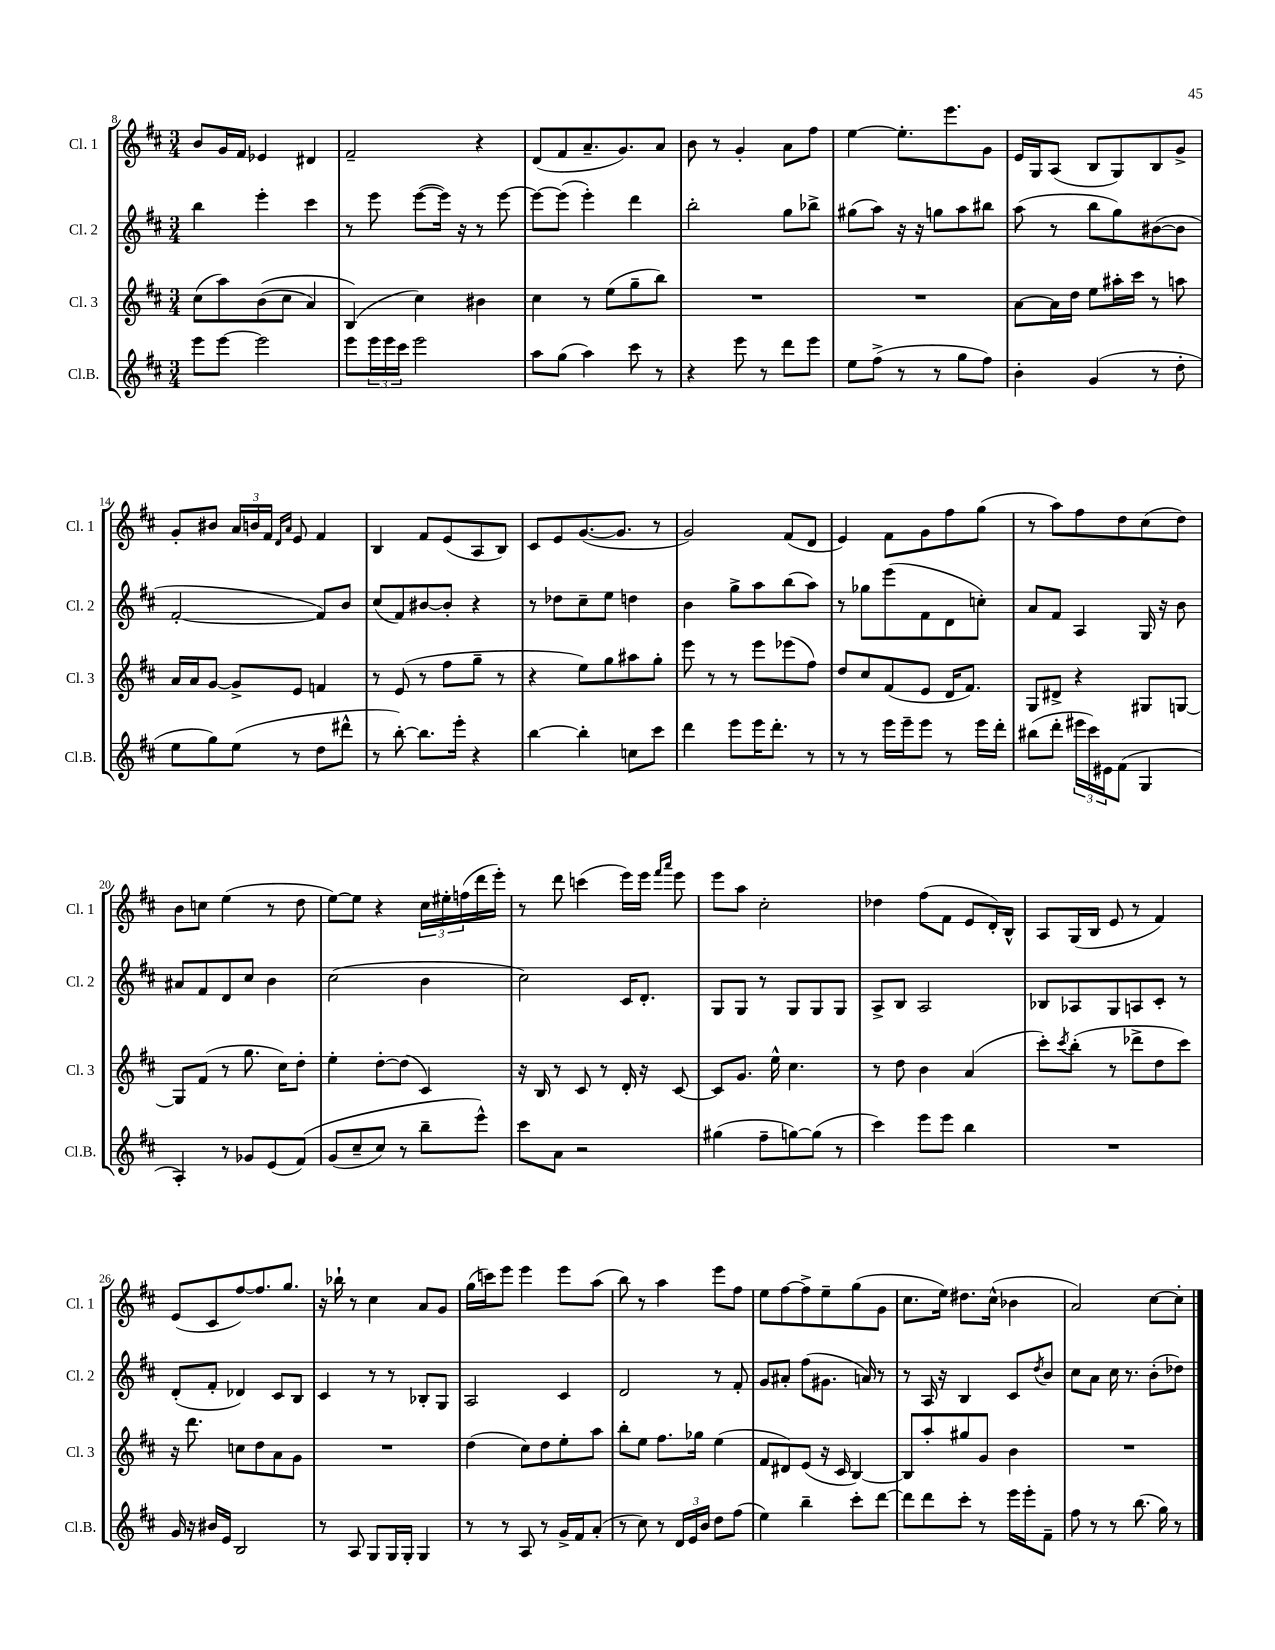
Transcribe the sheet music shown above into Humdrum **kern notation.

**kern	**kern	**kern	**kern
*part4	*part3	*part2	*part1
*staff4	*staff3	*staff2	*staff1
*I"Cl.B.	*I"Cl. 3	*I"Cl. 2	*I"Cl. 1
*I'Cl.B.	*I'Cl. 3	*I'Cl. 2	*I'Cl. 1
*clefG2	*clefG2	*clefG2	*clefG2
*k[f#c#]	*k[f#c#]	*k[f#c#]	*k[f#c#]
*M3/4	*M3/4	*M3/4	*M3/4
=8	=8	=8	=8
8eee\L	(8cc#\L	4bb\	8b/L
[8eee\J	8aa\)	.	16g/L
.	.	.	16f#/JJ
2eee\]	((8b\	4eee'\	4e-X/
.	8cc#\J	.	.
.	4a/)	4ccc#\	4d#X/
=9	=9	=9	=9
8eee\L	(4B/)	8r	2f#~/
24eee\L	.	8eee\	.
24eee\	.	.	.
24ccc#\JJ	.	.	.
2eee\	4cc#\)	([8eee\L	.
.	.	16eee\Jk])	.
.	.	16r	.
.	4b#X\	8r	4r
.	.	[8eee\	.
=10	=10	=10	=10
8aa\L	4cc#\	8eee\L_	(8d/L
(8gg\J	.	(8eee\J]	8f#/
4aa\)	8r	4eee'\)	8.a~/
.	(8ee\L	.	.
.	.	.	8.g/)
8ccc#\	8gg~\	4ddd\	.
8r	8bb\J)	.	8a/J
=11	=11	=11	=11
4r	2.r	2bb'\	8b\
.	.	.	8r
8eee\	.	.	4g'/
8r	.	.	.
8ddd\L	.	8gg\L	8a\L
8eee\J	.	8bb-X^\J	8ff#\J
=12	=12	=12	=12
8ee\L	2.r	(8gg#X\L	[4ee\
(8ff#^\J	.	8aa\J)	.
8r	.	16r	8.ee'\L]
.	.	16r	.
8r	.	8ggn\L	.
.	.	.	8.eee\
8gg\L	.	8aa\	.
8ff#\J)	.	8bb#X\J	8g\J
=13	=13	=13	=13
4b'\	[8a\L	(8aa\	16e/LL
.	.	.	16G/J
.	16a\L]	8r	(8A/J
.	16dd\JJ	.	.
(4g/	8ee\L	8bb\L	8B/L
.	16aa#X'\L	8gg\)	8G/)
.	16ccc#\JJ	.	.
8r	8r	([8b#X\	8B/
8dd'\	8aan\	8b#\J]	8g^/J
!!LO:LB:g=z
=14	=14	=14	=14
8ee\L	16a/LL	[2f#'/	8g'/L
.	16a/J	.	.
8gg\)	[8g/J	.	8b#X/J
(8ee\J	8g^/L]	.	24a/LL
.	.	.	24bn/
.	.	.	24f#/JJ
.	.	.	16qqd/LL
.	.	.	16qqa/JJ
8r	8e/J	.	8e/
8dd\L	4fn/	8f#/L])	4f#/
8ddd#X^^\J	.	8b/J	.
=15	=15	=15	=15
8r	8r	(8cc#/L	4B/
[8bb'\)	(8e/	8f#/)	.
8.bb\L]	8r	[8b#X/	8f#/L
.	8ff#\L	8b#'/J]	(8e/
16eee'\Jk	.	.	.
4r	8gg~\J	4r	8A/
.	8r	.	8B/J)
=16	=16	=16	=16
[4bb\	4r	8r	8c#/L
.	.	8dd-X\L	8e/
4bb'\]	8ee\L)	8cc#~\	([8.g/
.	8gg\	8ee\J	.
.	.	.	8.g/J]
8ccn\L	8aa#X\	4ddn\	.
8ccc#\J	8gg'\J	.	8r
=17	=17	=17	=17
4ddd\	8eee\	4b\	2g/)
.	8r	.	.
8eee\L	8r	8gg^\L	.
16eee\K	8eee\L	8aa\	.
8.ddd'\J	.	.	.
.	(8eee-X\	(8bb\	(8f#/L
8r	8ff#\J)	8aa\J)	8d/J
=18	=18	=18	=18
8r	8dd/L	8r	4e/)
8r	8cc#/	8gg-X\L	.
16eee\LL	(8f#/	(8eee\	8f#\L
16eee~\J	.	.	.
8eee\J	8e/J	8f#\	8g\
8r	16d/KL	8d\	8ff#\
.	8.f#/J)	.	.
16eee\LL	.	8ccn'\J)	(8gg\J
16ddd'\JJ	.	.	.
=19	=19	=19	=19
(8bb#X\L	8G/L	8a/L	8r
8ddd'\J	8d#X^/J	8f#/J	8aa\L)
24eee#X\LL	4r	4A/	8ff#\
24ccc#\)	.	.	.
24e#X\J	.	.	.
(8f#\J	.	.	8dd\
4G/	8G#X/L	16G/	(8cc#\
.	.	16r	.
.	[8Gn/J	8b\	8dd\J)
!!LO:LB:g=z
=20	=20	=20	=20
4A'/)	8G/L]	8a#X/L	8b\L
.	(8f#/J	8f#/	8ccn\J
8r	8r	8d/	(4ee\
8g-X/L	8.gg\	8cc#/J	.
(8e/	.	4b\	8r
.	16cc#\KL)	.	.
(8f#/J)	8dd'\J	.	8dd\
=21	=21	=21	=21
(8g/L	4ee'\	(2cc#\	[8ee\L)
8cc#~/	.	.	8ee\J]
8cc#/J)	[8dd'\L	.	4r
8r	(8dd\J]	.	.
8bb~\L	4c#/)	4b\	24cc#\LL
.	.	.	24ee#X'\
.	.	.	(24ffn\
8eee^^\J)	.	.	16ddd\
.	.	.	16eee'\JJ)
=22	=22	=22	=22
8ccc#\L	16r	2cc#\)	8r
.	16B/	.	.
8a\J	8r	.	8ddd\
2r	8c#/	.	(4cccn\
.	8r	.	.
.	16d'/	16c#/KL	16eee\LL)
.	16r	8.d'/J	16eee\JJ
.	.	.	16qqfff#/LL
.	.	.	16qqaaa/JJ
.	[8c#/	.	8eee\
=23	=23	=23	=23
(4gg#X\	8c#/L]	8G/L	8eee\L
.	8.g/J	8G/J	8aa\J
8ff#~\L	.	8r	2cc#'\
.	16ee^^\	.	.
[8ggn\)	4.cc#\	8G/L	.
(8gg\J]	.	8G/	.
8r	.	8G/J	.
=24	=24	=24	=24
4ccc#\)	8r	8A^/L	4dd-X\
.	8dd\	8B/J	.
8eee\L	4b\	2A/	(8ff#\L
8eee\J	.	.	8f#\J
4bb\	(4a/	.	8e/L
.	.	.	16d'/L)
.	.	.	16B^^/JJ
=25	=25	=25	=25
2.r	8ccc#'\L)	8B-X/L	8A/L
.	8qccc#/	.	.
.	(8bb'\J	8A-X/	(16G/L
.	.	.	16B/JJ
.	8r	8G/	8e/
.	8ddd-X^\L	8An/	8r
.	8dd\	8c#'/J	4f#/)
.	8ccc#\J)	8r	.
!!LO:LB:g=z
=26	=26	=26	=26
16g/	16r	(8d'/L	(8e/L
16r	8.ddd\	.	.
16b#X/LL	.	8f#'/J	8c#/
16e/JJ	.	.	.
2B/	8ccn\L	4d-X/)	[8ff#/)
.	8dd\	.	8.ff#/]
.	8a\	8c#/L	.
.	.	.	8.gg/J
.	8g\J	8B/J	.
=27	=27	=27	=27
8r	2.r	4c#/	16r
.	.	.	16bb-X`\
8A/	.	.	8r
8G/L	.	8r	4cc#\
16G/L	.	8r	.
16G'/JJ	.	.	.
4G/	.	8B-X'/L	8a/L
.	.	8G/J	8g/J
=28	=28	=28	=28
8r	(4dd\	2A/	(16gg\LL
.	.	.	16cccn\J)
8r	.	.	8eee\J
8A/	8cc#\L)	.	4eee\
8r	8dd\	.	.
16g^/LL	8ee'\	4c#/	8eee\L
16f#/J	.	.	.
(8a'/J	8aa\J	.	(8aa\J
=29	=29	=29	=29
8r	8bb'\L	2d/	8bb\)
8cc#\)	8ee\J	.	8r
8r	8.ff#\L	.	4aa\
24d/LL	.	.	.
24e/	.	.	.
.	16gg-X\Jk	.	.
24b/JJ	.	.	.
8dd\L	(4ee\	8r	8eee\L
(8ff#\J	.	8f#'/	8ff#\J
=30	=30	=30	=30
4ee\)	8f#/L	8g/L	8ee\L
.	8d#X/)	8a#X'/J	[8ff#\
4bb~\	(8e/J	(8ff#\L	8ff#^\]
.	16r	8.g#X\J	8ee~\
.	16c#/	.	.
8ccc#'\L	[4B/)	.	(8gg\
.	.	16an/)	.
[8ddd\J	.	8r	8g\J
=31	=31	=31	=31
8ddd\L]	8B/L]	8r	8.cc#\L
8ddd\	8aa'/	16A/	.
.	.	16r	16ee\Jk)
8ccc#'\J	8gg#X/	4B/	8.dd#X\L
8r	8g/J	.	.
.	.	.	(16cc#^^\Jk
16eee\LL	4b\	8c#/L	4b-X\
16eee'\J	.	.	.
.	.	8qdd/	.
8f#~\J	.	8b/J	.
=32	=32	=32	=32
8ff#\	2.r	8cc#\L	2a/)
8r	.	8a\J	.
8r	.	16cc#\	.
.	.	8.r	.
(8.bb\	.	.	.
.	.	(8b'\L	[8cc#\L
16gg\)	.	.	.
8r	.	8dd-X\J)	8cc#'\J]
==	==	==	==
*-	*-	*-	*-
